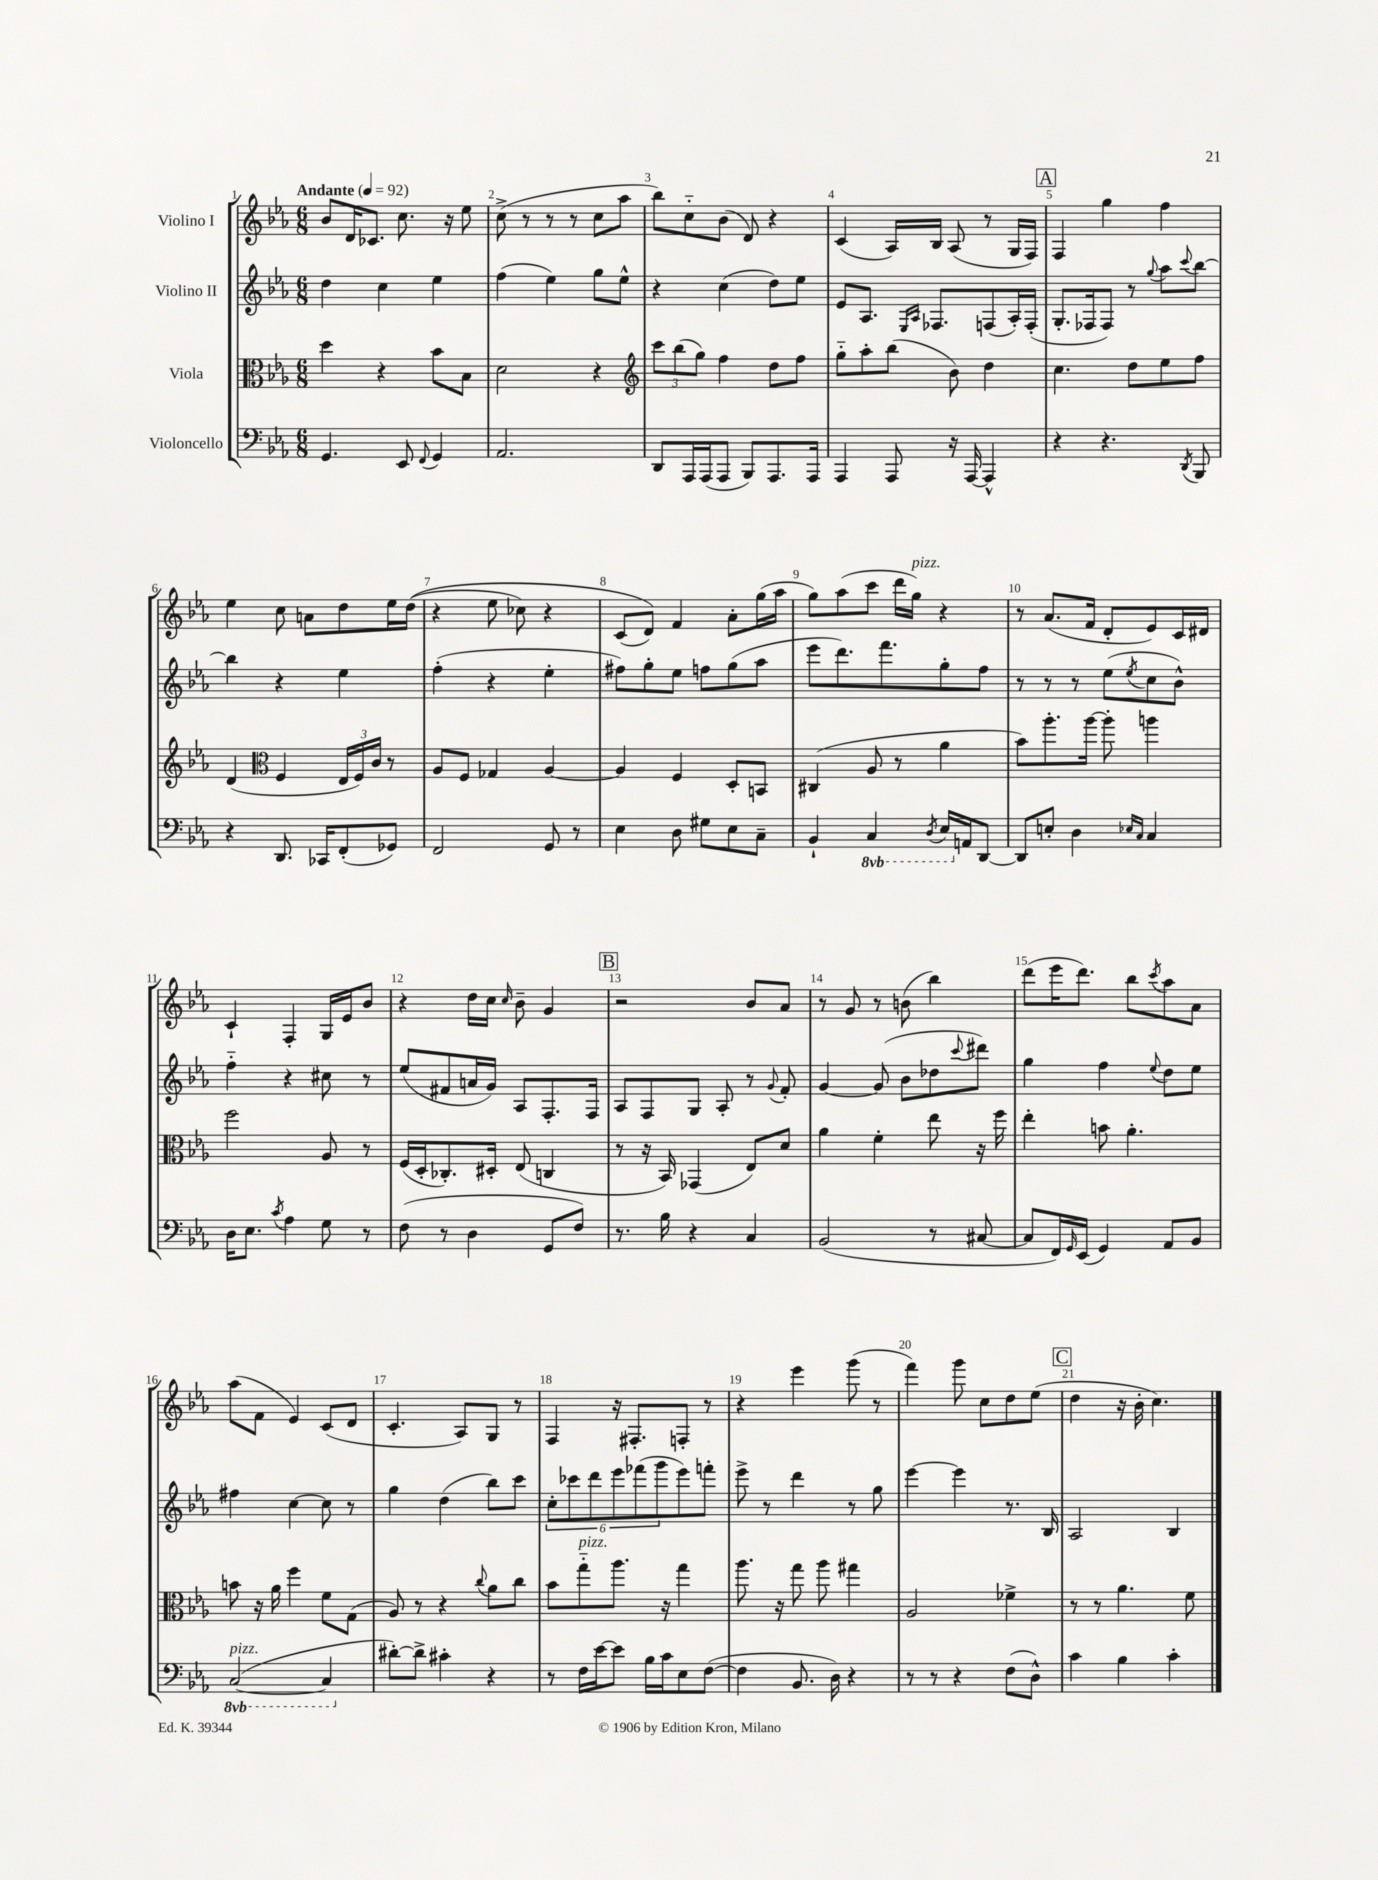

**kern	**kern	**kern	**kern
*part4	*part3	*part2	*part1
*staff4	*staff3	*staff2	*staff1
*I"Violoncello	*I"Viola	*I"Violino II	*I"Violino I
*clefF4	*clefC3	*clefG2	*clefG2
*k[b-e-a-]	*k[b-e-a-]	*k[b-e-a-]	*k[b-e-a-]
*M6/8	*M6/8	*M6/8	*M6/8
*MM92	*MM92	*MM92	*MM92
=1	=1	=1	=1
!	!	!	!LO:TX:a:B:t=Andante
4.GG/	4dd\	4dd\	8b-/L
.	.	.	16d/K
.	.	.	8.c-X/J
.	4r	4cc\	.
8EE-/	.	.	8.cc\
8qqFF/	.	.	.
4GG/	8b-\L	4ee-\	.
.	.	.	16r
.	8B-\J	.	8ee-\
=2	=2	=2	=2
2.AA-/	2d\	(4ff\	(8cc^\
.	.	.	8r
.	.	4ee-\)	8r
.	.	.	8r
.	4r	8gg\L	8cc\L
.	.	8ee-^^\J	8aa-\J
=3	=3	=3	=3
*	*clefG2	*	*
8DD/L	12ccc\L	4r	8bb-\L)
.	(12bb-\	.	.
16AAA-/L	.	.	8cc\
.	12gg\J)	.	.
(16AAA-/J	.	.	.
8AAA-/J	4ff\	(4cc\	(8b-\J
8BBB-/L)	.	.	8d/)
8.AAA-/	8dd\L	8dd\L)	4r
.	8ff\J	8ee-\J	.
16AAA-/Jk	.	.	.
=4	=4	=4	=4
4AAA-/	8gg\L	8e-/L	(4c/
.	8aa-'\	8.A-/J	.
8AAA-/	(8bb-\J	.	16A-/LL)
.	.	16qqE-/LL	.
.	.	16qqA-/JJ	.
.	.	8.F-X/L	16B-/JJ
16r	8b-\)	.	(8A-/
[16AAA-/	.	.	.
4AAA-^^/]	4dd\	(8Fn/	8r
.	.	16A-'/L)	16G/LL
.	.	(16F'/JJ	16F/JJ)
!!LO:REH:place=s1:t=A
=5	=5	=5	=5
4r	4.cc\	8.G'/L	4F/
.	.	16F-X/k	.
4.r	.	8F-/J)	4gg\
.	8dd\L	8r	.
.	.	8qqgg/	.
.	8ee-\	8aa-\L	4ff\
8qDD/	.	8qqccc/	.
8BBB-/	8ff\J	[8bb-\J	.
!!LO:LB:g=z
=6	=6	=6	=6
4r	(4d/	4bb-\]	4ee-\
*	*clefC3	*	*
8.DD/	4F/	4r	8cc\
.	.	.	8an\L
16CC-X/KL	.	.	.
(8FF'/	24E-/LL	4ee-\	8dd\
.	24F/)	.	.
.	24c/JJ	.	.
8GG-X/J)	8r	.	16ee-\L
.	.	.	((16dd\JJ
=7	=7	=7	=7
2FF/	8A-/L	(4ff'\	4r
.	8F/J	.	.
.	4G-X/	4r	8ee-\
.	.	.	8cc-X\)
8GG/	[4A-/	4ee-'\	4r
8r	.	.	.
=8	=8	=8	=8
4E-\	4A-/]	8ff#X\L)	(8c/L
.	.	8gg'\	8d/J))
8D\	4F/	8ee-\J	4f/
8G#X\L	.	8ffn\L	.
8E-\	8D'/L	(8gg\	8a-'\L
8C~\J	8BBn/J	8aa-\J	(16gg\L
.	.	.	16aa-\JJ
=9	=9	=9	=9
4BB-`/	(4C#X/	8eee-\L	8gg\L)
.	.	8.ddd\)	(8aa-\
*8ba	*	*	*
4CC/	8A-/	.	8ccc\J
.	.	8.fff\	.
.	8r	.	16ddd\LL
!	!	!	!LO:TX:a:i:t=pizz.
.	.	.	16gg\JJ)
8qDD/	.	.	.
16EE-/LL	4a-\	8gg'\	4r
*X8ba	*	*	*
16AAn/J	.	.	.
[8DD/J	.	8ff\J	.
=10	=10	=10	=10
8DD/L]	8b-\L)	8r	8r
8En'/J	8.aa-'\	8r	(8.a-/L
4D\	.	8r	.
.	[16aa-\Jk	.	16f/Jk
.	8aa-'\]	(8ee-\L	8d'/L
16qqE-X/LL	.	.	.
16qqC/JJ	.	8qee-/	.
4C/	4aan\	8cc\	8e-/)
.	.	8b-^^\J)	16c/L
.	.	.	16d#X/JJ
!!LO:LB:g=z
=11	=11	=11	=11
16D\KL	2ff\	4ff\	4c`/
8.E-\J	.	.	.
8qc/	.	.	.
4A-\	.	4r	4F'/
8G\	8A-/	8cc#X\	16G/LL
.	.	.	16e-/J
8r	8r	8r	8b-/J
=12	=12	=12	=12
(8F\	(16F/LL	(8ee-/L	4r
.	16D'/J	.	.
8r	8.C-X'/)	8f#X/	.
4D\	.	16an/L	16dd\LL
.	16D#X'/Jk	16g/JJ)	16cc\JJ
.	.	.	16qqcc/
.	(8E-/	8A-/L	8b-~\
8GG/L	4Cn/	8.F'/	4g/
8F/J)	.	.	.
.	.	16F/Jk	.
!!LO:REH:place=s1:t=B
=13	=13	=13	=13
8.r	8r	8A-/L	2r
.	16r	8F/	.
16B-\	16BB-/)	.	.
4r	(4GG-X/	8G/J	.
.	.	8A-'/	.
4C/	8E-/L)	8r	8b-/L
.	.	8qqg/	.
.	8d/J	8f'/	8a-/J
=14	=14	=14	=14
(2BB-/	4a-\	[4g/	8r
.	.	.	8g/
.	4f'\	(8g/]	8r
.	.	8b-\L	(8bn\
8r	8ee-\	8dd-X\	4bb-\)
.	.	8qqccc/	.
[8C#X/	16r	8ddd#X\J)	.
.	16ff\	.	.
=15	=15	=15	=15
8C#/L]	4ee-'\	4gg\	(8ddd\L
16FF/L)	.	.	16eee-\K
16qqGG/	.	.	.
(16EE-/JJ	.	.	8.ddd\J)
4GG/)	8bn\	4ff\	.
.	4.a-'\	.	8bb-\L
.	.	8qqee-/	8qccc/
8AA-/L	.	8dd\L	8aa-\
8BB-/J	.	8ee-\J	8a-\J
!!LO:LB:g=z
=16	=16	=16	=16
*8ba	*	*	*
!LO:TX:a:i:t=pizz.	!	!	!
([2CC/	8bn\	4ff#X\	(8aa-\L
.	16r	.	8f\J
.	16a-\	.	.
.	4ff\	[4cc\	4e-/)
4CC/]	8f\L	8cc\]	(8c/L
.	(8G\J	8r	8d/J
=17	=17	=17	=17
*X8ba	*	*	*
[8d#X'\L)	8A-/)	4gg\	4.c'/
8d#^\J]	8r	.	.
4c#X'\	4r	(4dd\	.
.	.	.	8A-/L)
.	8qqcc/	.	.
4r	8a-\L	8bb-\L)	8G/J
.	8cc\J	8ccc\J	8r
=18	=18	=18	=18
8r	8b-\L	12cc'\L	4F/
.	.	12ccc-X\	.
!	!LO:TX:a:i:t=pizz.	!	!
16F\LL	8gg\	.	.
.	.	12ddd\	.
[16e-\J	.	.	.
8e-\J]	8.aa-\J	12eee-\	16r
.	.	.	8.F#X'/L
.	.	(12fff-X\	.
16B-\LL	.	.	.
.	.	12ggg\	.
16c\J	16r	.	.
8E-\	4gg\	8eee-\)	8Fn'/J
([8F\J	.	8fffn'\J	8r
=19	=19	=19	=19
4F\]	8.aa-\	8eee-^\	4r
.	.	8r	.
.	16r	.	.
8.BB-/	8gg\	4ddd\	4eee-\
.	8aa-\	.	.
16D\)	.	.	.
4r	4gg#X\	8r	(8ggg\
.	.	8gg\	8r
=20	=20	=20	=20
8r	2A-/	[4eee-\	4fff\)
8r	.	.	.
4r	.	4eee-\]	8ggg\
.	.	.	8cc\L
(8F\L	4f-X^\	8.r	8dd\
8D^^\J)	.	.	(8ee-\J
.	.	16B-/	.
!!LO:REH:place=s1:t=C
=21	=21	=21	=21
4c\	8r	2A-/	4dd\
.	8r	.	.
4B-\	4.a-\	.	16r
.	.	.	16b-'\
.	.	.	4.cc\)
4c'\	.	4B-/	.
.	8f\	.	.
==	==	==	==
*-	*-	*-	*-
